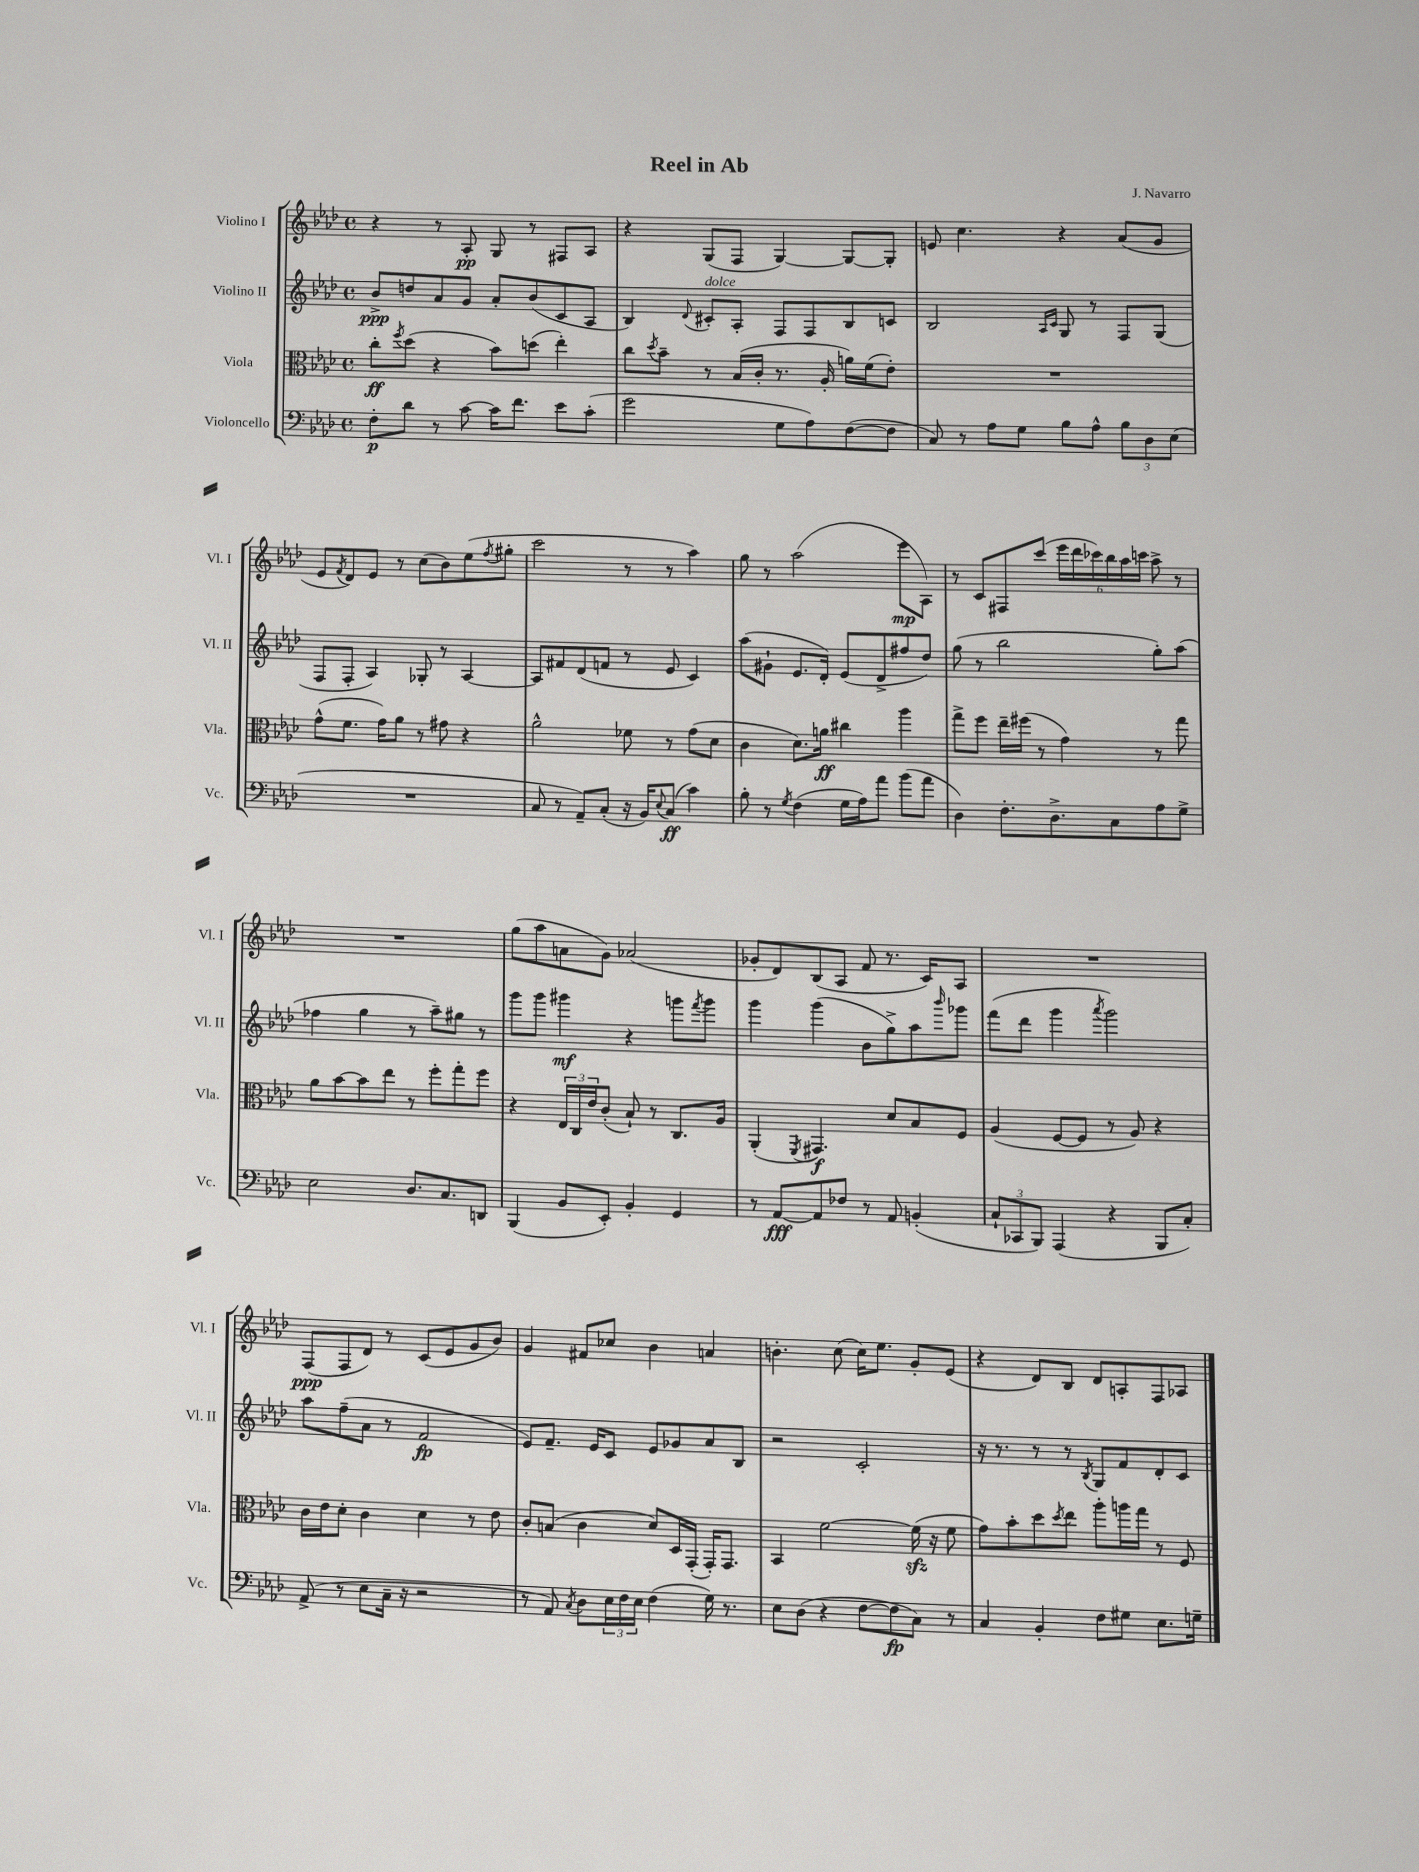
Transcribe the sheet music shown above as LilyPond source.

\header { title = "Reel in Ab" composer = "J. Navarro" }
<<
\new StaffGroup <<
\new Staff = "s0" \with { instrumentName = "Violino I" shortInstrumentName = "Vl. I" } {
    \clef treble \key aes \major \defaultTimeSignature \time 4/4
    r4 r8 aes8-.\pp g8 r8 fis8 aes8 |
    r4 g8( f8 g4~) g8~ g8-. |
    e'8 c''4. r4 aes'8( g'8 |
    ees'8 \acciaccatura { f'8 } des'8) ees'8 r8 c''8( bes'8) ees''8( \acciaccatura { f''8 } gis''8-. |
    c'''2 r8 r8 aes''4) |
    g''8 r8 aes''2( ees'''8\mp aes8) |
    r8 c'8 fis8 c'''8( \tuplet 6/4 { ees'''16 des'''16 ces'''16) bes''16 aes''16 c'''16 } aes''8-> r8 |
    R1 |
    g''8( aes''8 a'8 g'8) aes'2( |
    ges'8-. des'8) bes8( aes8 f'8 r8. c'16) aes8 |
    R1 |
    f8\ppp( f8 des'8) r8 c'8( ees'8 g'8 bes'8) |
    g'4 fis'8 ces''8 bes'4 a'4 |
    b'4.-. c''8( c''16) ees''8. g'8-. ees'8( |
    r4 des'8) bes8 des'8 a8-. f8 aes8 \bar "|." |
}
\new Staff = "s1" \with { instrumentName = "Violino II" shortInstrumentName = "Vl. II" } {
    \clef treble \key aes \major \defaultTimeSignature \time 4/4
    bes'8->\ppp d''8 aes'8 g'8 aes'8-. bes'8( c'8 aes8 |
    bes4) \appoggiatura { des'8 } cis'8-.^\markup { \italic "dolce" } aes8-. f8 f8 bes8 c'8 |
    bes2 \grace { aes16 c'16 } g8 r8 f8 g8( |
    f8 f8-. aes4) ges8-. r8 aes4~ |
    aes8 fis'8 des'8( f'8 r8 ees'8 c'4) |
    aes''8( gis'8-! ees'8. des'16-.) ees'8( des'8-> fis''8 des''8) |
    g''8( r8 bes''2 g''8-.) aes''8( |
    fes''4 g''4 r8 aes''8--) gis''8 r8 |
    g'''8 g'''8 gis'''4\mf r4 g'''8 \acciaccatura { f'''8 } g'''8 |
    g'''4 g'''4( bes'8 g''8->) aes''8 \grace { bes'''16 } ges'''8 |
    f'''8( des'''8 g'''4 \acciaccatura { aes'''8 } g'''2) |
    aes''8 f''8--( aes'8 r8 f'2\fp |
    ees'8) f'8.-- ees'16 c'8 ees'8 ges'8 aes'8 bes8 |
    r2 c'2-. |
    r16 r8. r8 r8 \acciaccatura { bes8 } g8 f'8 des'8-. c'8 \bar "|." |
}
\new Staff = "s2" \with { instrumentName = "Viola" shortInstrumentName = "Vla." } {
    \clef alto \key aes \major \defaultTimeSignature \time 4/4
    c''8-.\ff \acciaccatura { f''8 } des''8( r4 bes'8) d''8( ees''4-.) |
    c''8 \acciaccatura { des''8 } bes'8-- r8 bes16( c'16-. r8. aes16-. a'16) f'16( ees'8-.) |
    R1 |
    g'8-^( f'8. g'16) aes'8 r8 gis'8 r4 |
    aes'2-^ fes'8 r8 g'8( des'8 |
    c'4 des'8.) a'16\ff cis''4 aes''4 |
    g''8-> f''8 ees''16-- fis''16( r8 g'4) r8 g''8 |
    aes'8 bes'8~ bes'8 ees''8 r8 f''8-. g''8-. f''8 |
    r4 \tuplet 3/2 { ees16 c16 ees'16 } c'8-.( bes8-!) r8 c8. aes16 |
    aes,4-.( \acciaccatura { f,8 } gis,4.\f) des'8 bes8 f8 |
    aes4( f8~ f8 r8 aes8) r4 |
    c'16 ees'16 des'8-. c'4 des'4 r8 ees'8 |
    c'8-. b8( c'4 des'8) des16 g,16-.( g,16-.) g,8. |
    bes,4 f'2~ f'16\sfz( r16 f'8 |
    g'8) bes'8-. des''8 \acciaccatura { des''8 } ees''8 aes''8-. a''16 g''16 r8 f8 \bar "|." |
}
\new Staff = "s3" \with { instrumentName = "Violoncello" shortInstrumentName = "Vc." } {
    \clef bass \key aes \major \defaultTimeSignature \time 4/4
    f8-.\p des'8 r8 c'8~ c'16 f'8. ees'8 c'8-.( |
    g'2 g8 aes8) f8~( f8 |
    c8) r8 aes8 g8 bes8 aes8-^ \tuplet 3/2 { bes8 des8 ees8( } |
    R1 |
    c8 r8 aes,8--) c8-.( r16 bes,16) \appoggiatura { ees8 } c8\ff( c'4) |
    bes8-. r8 \acciaccatura { g8 } f4( g16 aes16) aes'8 bes'8( aes'8 |
    des4) f8.-. des8.-> c8 aes8 g8-> |
    ees2 des8. c8. d,8 |
    bes,,4( bes,8 ees,8-.) bes,4-. g,4 |
    r8 aes,8~\fff aes,8 fes8 r8 aes,8 b,4-.( |
    \tuplet 3/2 { c8-! ces,8 bes,,8) } aes,,4( r4 bes,,8 c8-.) |
    aes,8->( r8 ees8 c16-- r16 r2 |
    r8 aes,8) \acciaccatura { c8 } des8 \tuplet 3/2 { ees16 f16 ees16 } f4( g16) r8. |
    ees8 des8( r4 f8~ f8\fp c8) r8 |
    c4 bes,4-. f8 gis8 ees8. g16-- \bar "|." |
}
>>
>>
\layout { \context { \Score \remove "Bar_number_engraver" } }
